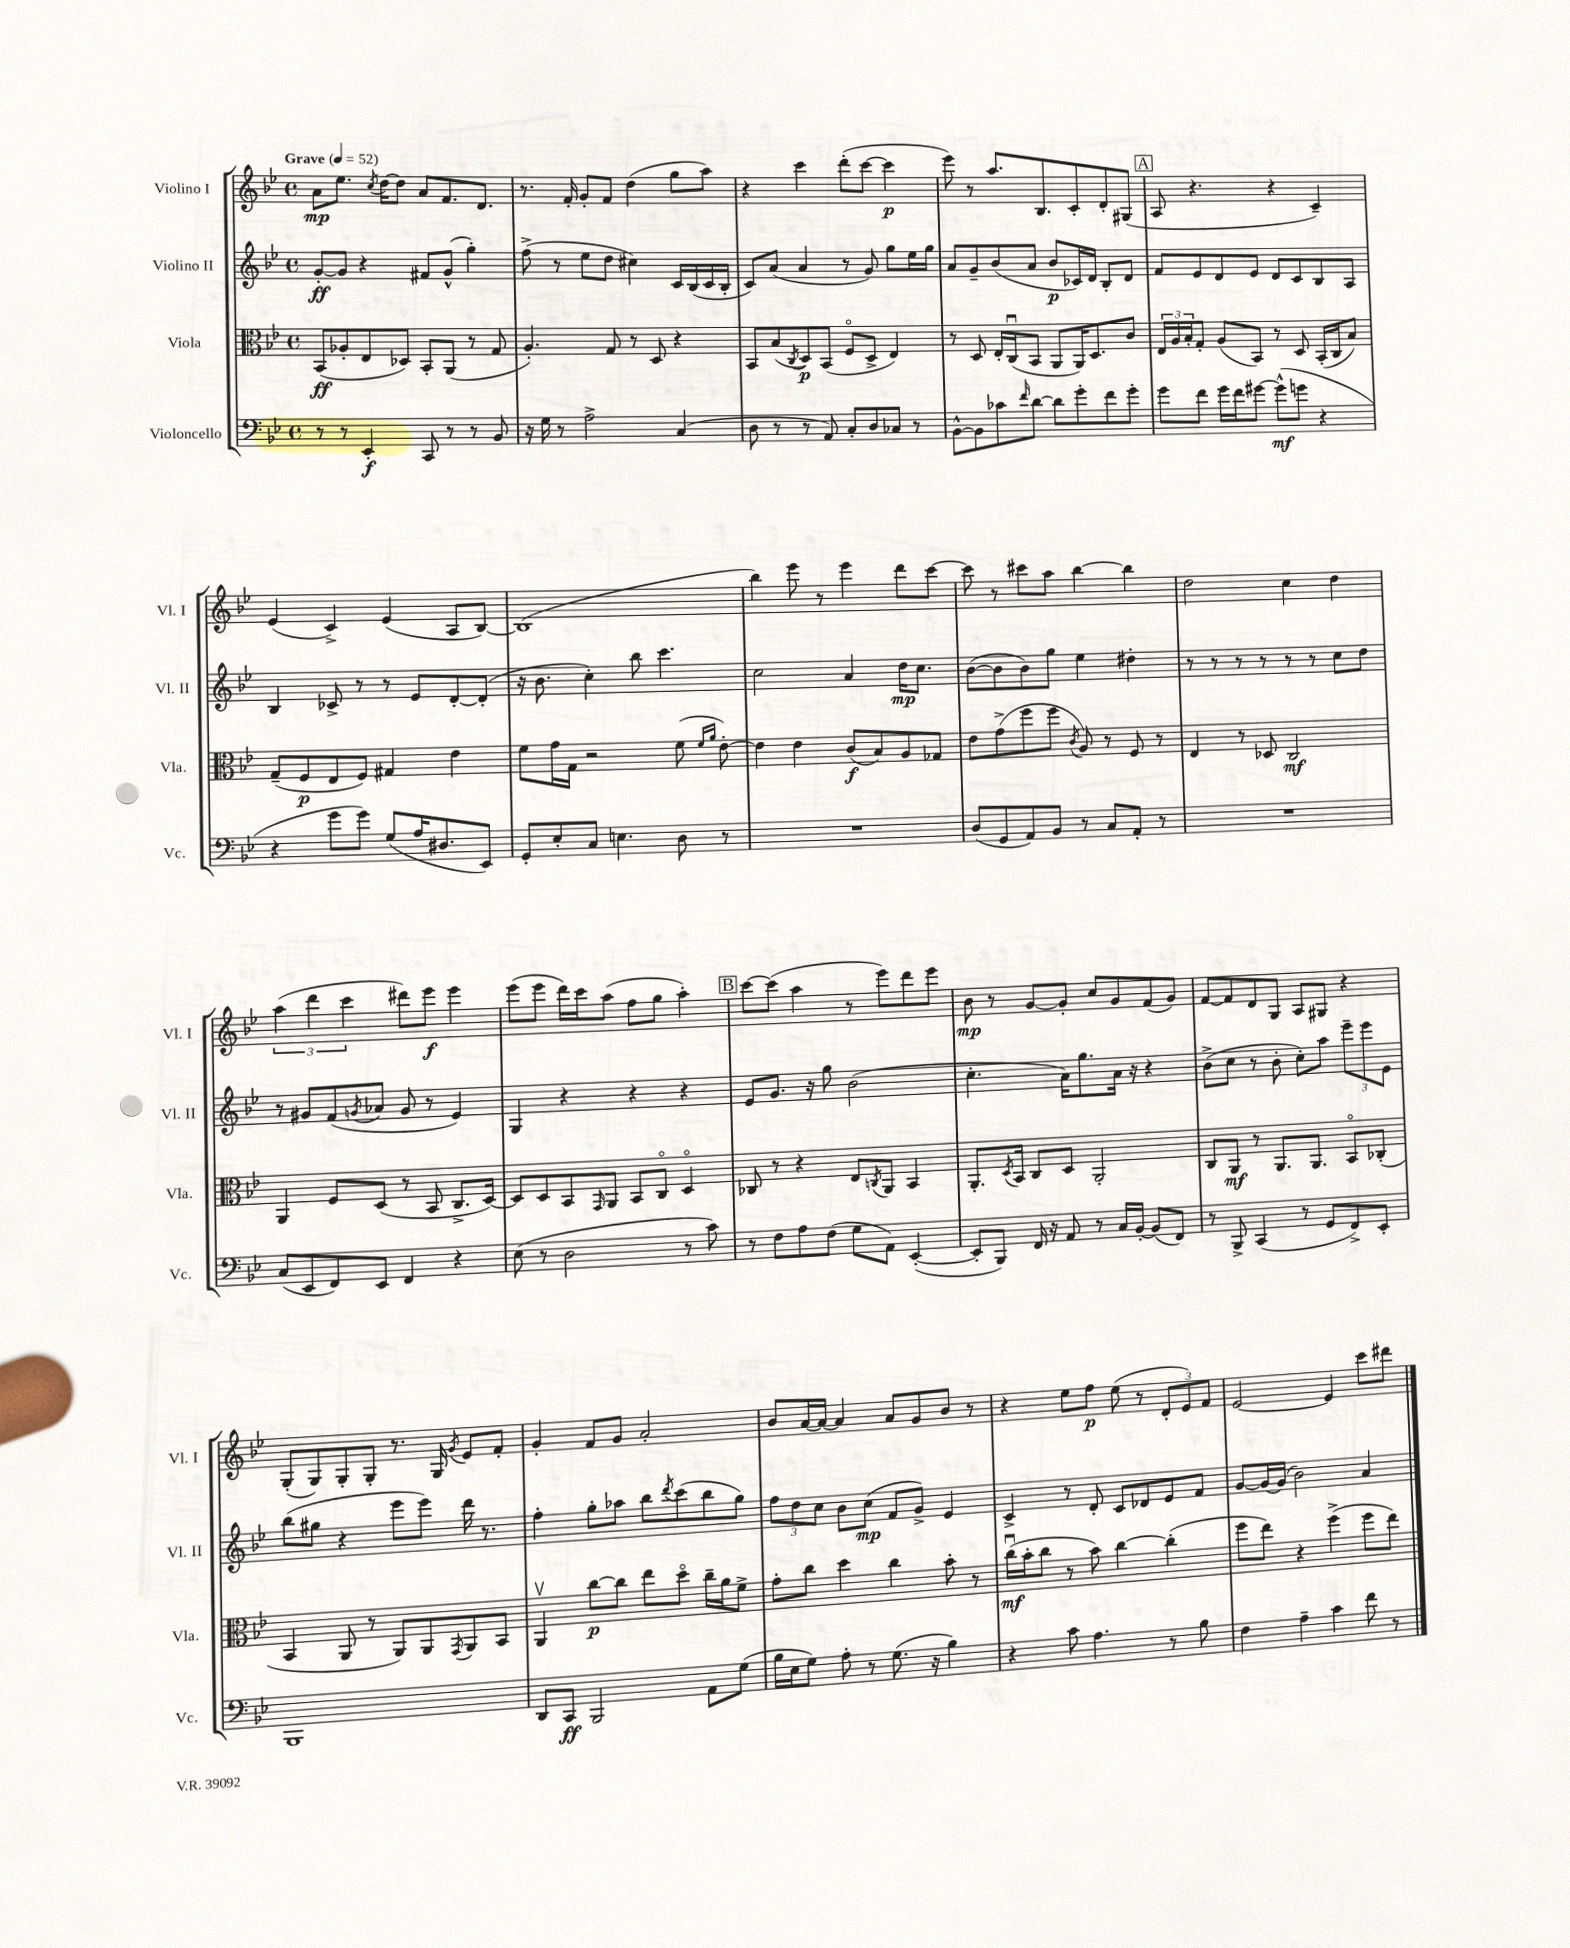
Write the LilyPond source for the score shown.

<<
\new StaffGroup <<
\new Staff = "s0" \with { instrumentName = "Violino I" shortInstrumentName = "Vl. I" } {
    \clef treble \key bes \major \defaultTimeSignature \time 4/4 \tempo "Grave" 4 = 52
    a'8\mp ees''8. \acciaccatura { c''8 } d''16~ d''8 a'8 f'8. d'8. |
    r8. f'16-. g'8-. f'8 d''4( g''8 a''8) |
    r4 c'''4 d'''8-.( c'''8~ c'''4\p |
    ees'''8) r8 a''8. bes8. c'8-. d'8-. gis8( |
    \mark \markup { \box "A" } a8 r4. r4 c'4--) |
    ees'4( c'4->) ees'4( a8 bes8~) |
    bes1( |
    bes''4) ees'''8 r8 ees'''4 d'''8 c'''8~ |
    c'''8 r8 cis'''8 a''8 bes''4~ bes''4 |
    d''2 c''4 d''4 |
    \tuplet 3/2 { a''4( d'''4 c'''4 } dis'''8) ees'''8\f ees'''4 |
    ees'''8( ees'''8 d'''16) c'''16 a''8( f''8 g''8 a''4-.) |
    \mark \markup { \box "B" } c'''8~ c'''8( a''4 r8 ees'''8) d'''8 ees'''8 |
    bes'8\mp r8 g'8~ g'8-. c''8 g'8 f'8( g'8) |
    f'8~ f'8 d'8 g8 a8 gis8 r4 |
    g8-.( g8) g8-. g8-. r8. g16 \acciaccatura { g'8 } ees'8 f'8-. |
    g'4-. f'8 g'8 a'2-. |
    bes'8 a'16~ a'16~ a'4 a'8 g'8 bes'8 r8 |
    r4 ees''8 f''8\p ees''8( r8 \tuplet 3/2 { d'8-. ees'8) f'8 } |
    ees'2~ ees'4 c'''8 dis'''8 \bar "|." |
}
\new Staff = "s1" \with { instrumentName = "Violino II" shortInstrumentName = "Vl. II" } {
    \clef treble \key bes \major \defaultTimeSignature \time 4/4
    g'8~-.\ff g'8 r4 fis'8 g'8-^( g''4-.) |
    f''8->( r8 ees''8 d''8 cis''4) c'16 bes16( c'16 bes16-. |
    c'8) a'8( a'4 r8 g'8) g''8 ees''16 g''16 |
    a'8 g'8-- bes'8( a'8 bes'8\p ces'16) d'16 bes8-. d'8 |
    \mark \markup { \box "A" } f'8 ees'8 d'8 ees'8 d'8 c'8 bes8 a8 |
    bes4 ces'8-> r8 r8 ees'8 d'8~-. d'8-.( |
    r16 bes'8. c''4-.) bes''8 c'''4. |
    c''2 a'4 d''16\mp c''8. |
    bes'8~( bes'8 bes'8) g''8 ees''4 dis''4-. |
    r8 r8 r8 r8 r8 r8 c''8 d''8 |
    r8 gis'8 f'8( \acciaccatura { g'8 } aes'8 g'8 r8 ees'4) |
    g4 r4 r4 r4 |
    \mark \markup { \box "B" } ees'8 g'8. r16 g''8 bes'2( |
    c''4.-. a'16) g''8. a'16 r16 r4 |
    bes'8->( c''8 r8 bes'8-. c''8-.) a''8 \tuplet 3/2 { ees'''8-- ees'''8 ees'8 } |
    bes''8( gis''8 r4 ees'''8 ees'''8) d'''16 r8. |
    f''4-. g''8-. aes''8 bes''8 \acciaccatura { d'''8 } c'''8( bes''8 g''8) |
    \tuplet 3/2 { f''8 d''8 c''8 } bes'8 c''8\mp( f'8 g'8->) ees'4 |
    c'4-> r8 d'8-. c'8 des'8 ees'8 f'8 |
    g'8~ g'16~ g'16( bes'2) a'4 \bar "|." |
}
\new Staff = "s2" \with { instrumentName = "Viola" shortInstrumentName = "Vla." } {
    \clef alto \key bes \major \defaultTimeSignature \time 4/4
    bes,8\ff( aes8-. ees8 des8) bes,8-. a,8( r8 g8 |
    a4.-.) g8 r8 d8 r4 |
    bes,8 bes8( \acciaccatura { c8 } d8\p) bes,8( f8\flageolet d8-> ees4) |
    r8 d8 ees16-. c16\downbow( bes,8 a,8 a,16) d8. c'8 |
    \mark \markup { \box "A" } \tuplet 3/2 { ees16 a16 bes16-. } g8-. a8( bes,8) r8 d8 bes,16-.( c16 bes8) |
    g8--( f8\p ees8 f8) gis4 ees'4 |
    f'8 g'16 g16 r2 f'8( \grace { f'16 a'16 } ees'8~-.) |
    ees'4 ees'4 c'8\f( bes8) a8 ges8 |
    ees'8 g'8->( f''8 f''8 \acciaccatura { c'8 } a8) r8 f8 r8 |
    ees4 r8 des8 c2\mf |
    a,4 f8 d8( r8 bes,8 c8.-> d16~) |
    d8 d8 bes,8 \grace { g,16 } a,8 bes,8 c8\flageolet d4\flageolet |
    \mark \markup { \box "B" } ces8 r8 r4 ees8 \acciaccatura { c8 } a,8 bes,4 |
    a,8.-. \acciaccatura { d8 } bes,16 c8 d8 a,2-. |
    c8 a,8\mf r8 a,8. a,8. bes,8\flageolet ces8-.( |
    bes,4 a,8 r8 a,8) a,8 \acciaccatura { g,8 } a,8 bes,8 |
    a,4\upbow c''8~\p c''8 ees''8 d''8\flageolet c''16-- a'16 f'8-> |
    g'8-. c''8 d''4 c''4 bes'8-. r8 |
    c''16\downbow\mf( bes'16-. c''8 r8 bes'8) c''4~ c''4-.( |
    f''8 ees''8) r4 f''4->( f''8 ees''8) \bar "|." |
}
\new Staff = "s3" \with { instrumentName = "Violoncello" shortInstrumentName = "Vc." } {
    \clef bass \key bes \major \defaultTimeSignature \time 4/4
    r8 r8 ees,4-.\f c,8 r8 r8 bes,8 |
    r16 g16 r8 a2-> c4( |
    d8 r8 r8 a,8) c8-. d8 ces8 r8 |
    bes,8~-^ bes,8 ces'8 \grace { f'16 } d'8~ d'8 g'8-. f'8 g'8-. |
    \mark \markup { \box "A" } g'8 f'8 g'16 f'16 gis'8~ gis'8-^\mf( g'8 r4 |
    r4 g'8 g'8) g8( a16 dis8. ees,8) |
    g,8-. ees8-. c8 e4. d8 r8 |
    R1 |
    d8( g,8 a,8) bes,8 r8 c8 a,8-. r8 |
    R1 |
    c8( ees,8 f,8) ees,8 f,4 r4 |
    ees8( r8 d2 r8 c'8) |
    \mark \markup { \box "B" } r8 f8 a8 f8( g8 a,8) ees,4~-.( |
    ees,8-. bes,,8) f,16 r16 a,8 r8 c16 bes,16~-. bes,8( f,8) |
    r8 bes,,8-> c,4( r8 g,8 f,8->) ees,8-. |
    bes,,1 |
    d,8 c,8\ff bes,,2 a,8 g8( |
    bes16 ees16 g8) a8-. r8 g8.( r16 bes4) |
    r4 c'8 a4. r8 bes8 |
    f4 a4-- c'4 f'8 r8 \bar "|." |
}
>>
>>
\layout { \context { \Score \remove "Bar_number_engraver" } }
